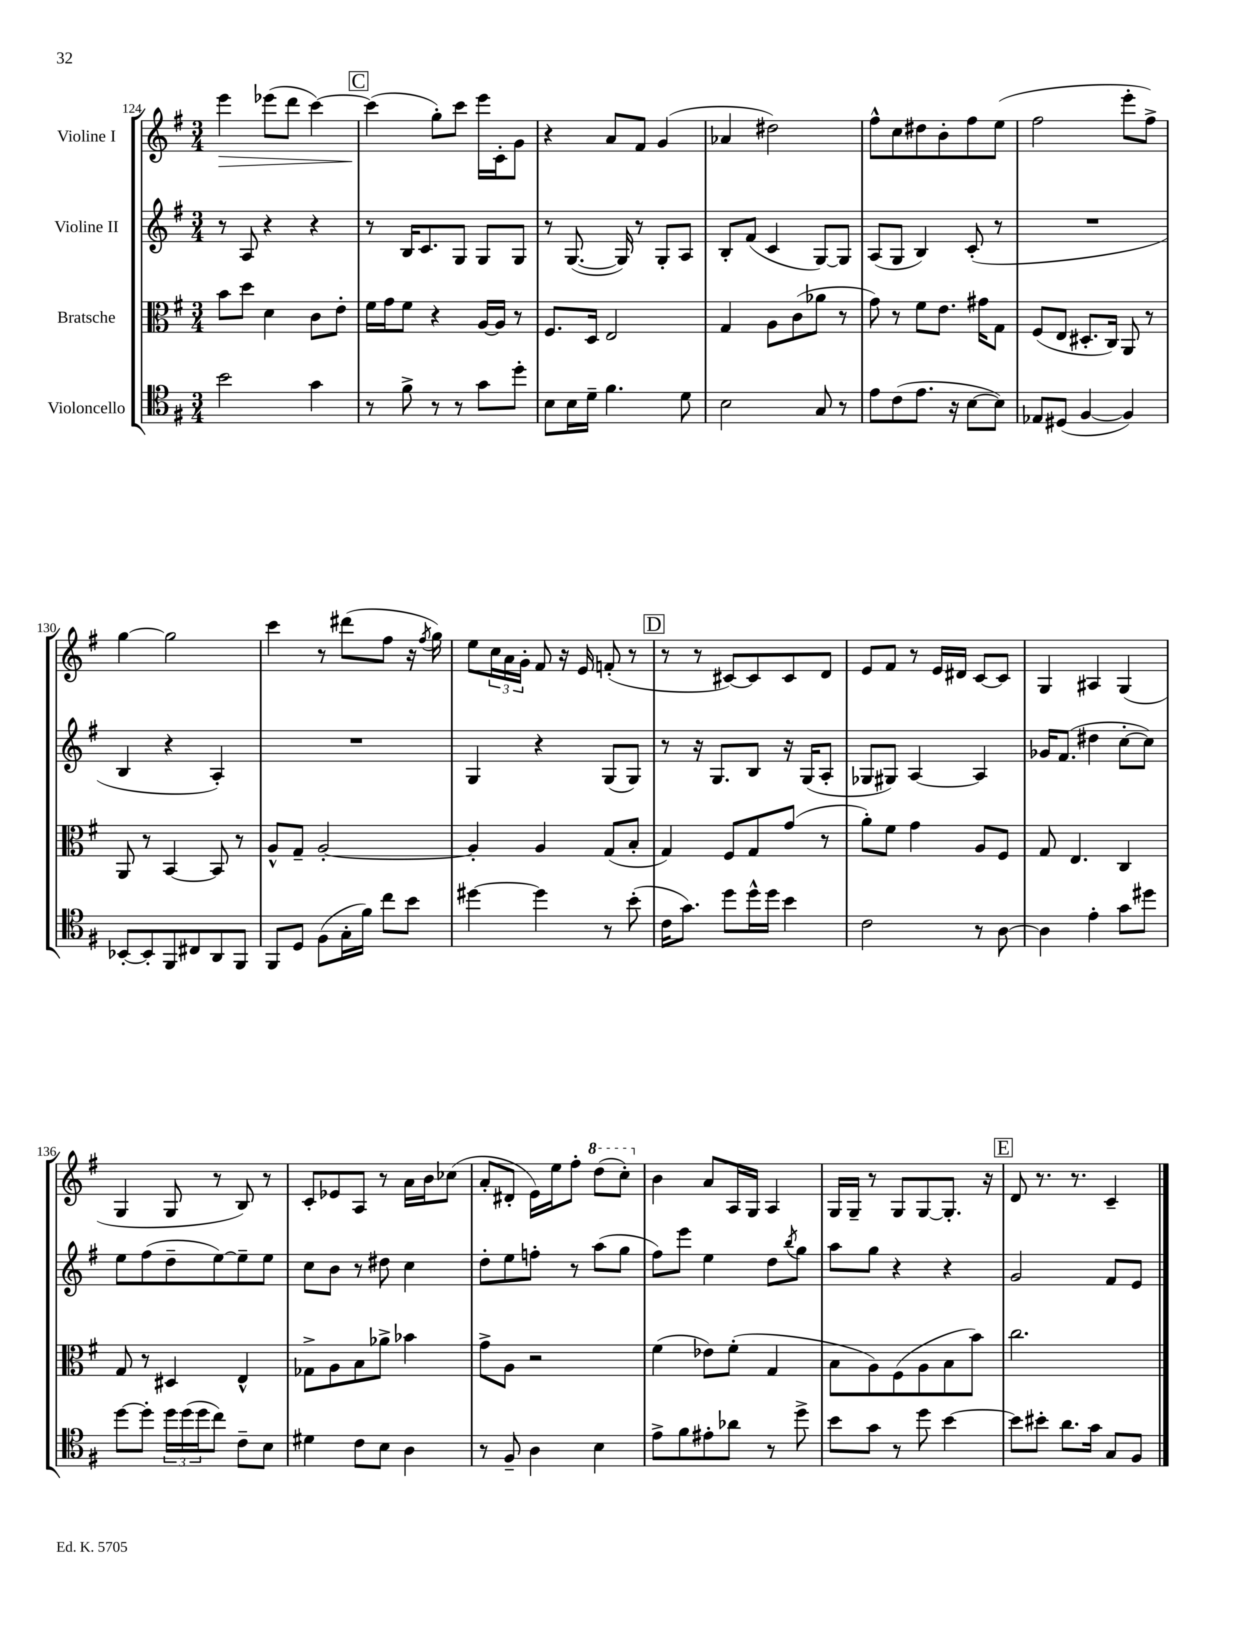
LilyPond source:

<<
\new StaffGroup <<
\new Staff = "s0" \with { instrumentName = "Violine I" } {
    \clef treble \key g \major \numericTimeSignature \time 3/4
    e'''4\> ees'''8( d'''8 c'''4~) |
    \mark \markup { \box "C" } c'''4\!( g''8-.) c'''8 e'''16 c'16-. g'8 |
    r4 a'8 fis'8 g'4( |
    aes'4 dis''2) |
    fis''8-^ c''8 dis''8 b'8-. fis''8 e''8( |
    fis''2 e'''8-. fis''8->) |
    g''4~ g''2 |
    c'''4 r8 dis'''8( fis''8 r16 \acciaccatura { fis''8 } g''16) |
    e''8 \tuplet 3/2 { c''16 a'16 g'16-. } fis'8 r16 e'16 f'8-.( r8 |
    \mark \markup { \box "D" } r8 r8 cis'8~) cis'8 cis'8 d'8 |
    e'8 fis'8 r8 e'16 dis'16 c'8~ c'8 |
    g4 ais4 g4( |
    g4 g8 r8 b8) r8 |
    c'8-. ees'8 a8 r8 a'16 b'16 ces''8( |
    a'8-. dis'8-. e'16) e''16 fis''8-. \ottava #1 d'''8( c'''8-.) \ottava #0 |
    b'4 a'8 a16 g16 a4 |
    g16 g16-- r8 g8 g8~ g8.-. r16 |
    \mark \markup { \box "E" } d'8 r8. r8. c'4-- \bar "|." |
}
\new Staff = "s1" \with { instrumentName = "Violine II" } {
    \clef treble \key g \major \numericTimeSignature \time 3/4
    r8 a8 r4 r4 |
    \mark \markup { \box "C" } r8 b16 c'8. g8 g8 g8 |
    r8 g8.~( g16) r8 g8-. a8 |
    b8-. fis'8( c'4 g8~) g8 |
    a8( g8 b4) c'8-.( r8 |
    R2. |
    b4 r4 a4-.) |
    R2. |
    g4 r4 g8( g8) |
    \mark \markup { \box "D" } r8 r16 g8. b8 r16 g16( a8-. |
    ges8 gis8) a4~ a4 |
    ges'16 fis'8.( dis''4 c''8~-. c''8) |
    e''8 fis''8( d''8-- e''8~) e''8-- e''8 |
    c''8 b'8 r8 dis''8 c''4 |
    d''8-. e''8 f''8-. r8 a''8( g''8 |
    fis''8) e'''8 e''4 d''8 \acciaccatura { b''8 } g''8 |
    a''8 g''8 r4 r4 |
    \mark \markup { \box "E" } g'2 fis'8 e'8 \bar "|." |
}
\new Staff = "s2" \with { instrumentName = "Bratsche" } {
    \clef alto \key g \major \numericTimeSignature \time 3/4
    b'8 d''8 d'4 c'8 e'8-. |
    \mark \markup { \box "C" } fis'16 g'16 fis'8 r4 a16~ a16 r8 |
    fis8. d16 e2 |
    g4 a8 c'8( aes'8 r8 |
    g'8) r8 fis'8 e'8. gis'16 g8 |
    fis8( e8 dis8.-. c16) a,8 r8 |
    a,8 r8 b,4~ b,8 r8 |
    a8-^ g8-- a2~-. |
    a4-. a4 g8( b8-. |
    \mark \markup { \box "D" } g4) fis8 g8 g'8( r8 |
    a'8-.) fis'8 g'4 a8 fis8 |
    g8 e4. c4 |
    g8 r8 dis4 e4-^ |
    ges8-> a8 b8 aes'8-> bes'4 |
    g'8-> a8 r2 |
    fis'4( ees'8) fis'8-.( g4 |
    b8 a8) fis8( a8 b8 b'8) |
    \mark \markup { \box "E" } c''2. \bar "|." |
}
\new Staff = "s3" \with { instrumentName = "Violoncello" } {
    \clef tenor \key g \major \numericTimeSignature \time 3/4
    b'2 g'4 |
    \mark \markup { \box "C" } r8 fis'8-> r8 r8 g'8 d''8-. |
    b8 b16 d'16-- fis'4. d'8 |
    b2 g8 r8 |
    e'8 c'8( e'8. r16 b8~ b8) |
    ees8 dis8( fis4~ fis4) |
    bes,8~-. bes,8-. fis,8 cis8 a,8 fis,8 |
    fis,8 d8 fis8( g16-. fis'16) c''8 b'8 |
    dis''4~ dis''4 r8 b'8-.( |
    \mark \markup { \box "D" } c'16 g'8.) d''8 d''16-^ d''16 b'4 |
    c'2 r8 a8~ |
    a4 e'4-. g'8 dis''8 |
    d''8~ d''8-. \tuplet 3/2 { d''16 d''16( d''16 } c''8) c'8-- b8 |
    dis'4 c'8 b8 a4 |
    r8 fis8-- a4 b4 |
    e'8-> fis'8 eis'8-. aes'8 r8 d''8-> |
    b'8 g'8 r8 d''8 b'4~ |
    \mark \markup { \box "E" } b'8 bis'8-. a'8. g'16 g8 fis8 \bar "|." |
}
>>
>>
\layout { \context { \Score currentBarNumber = #124 } }
